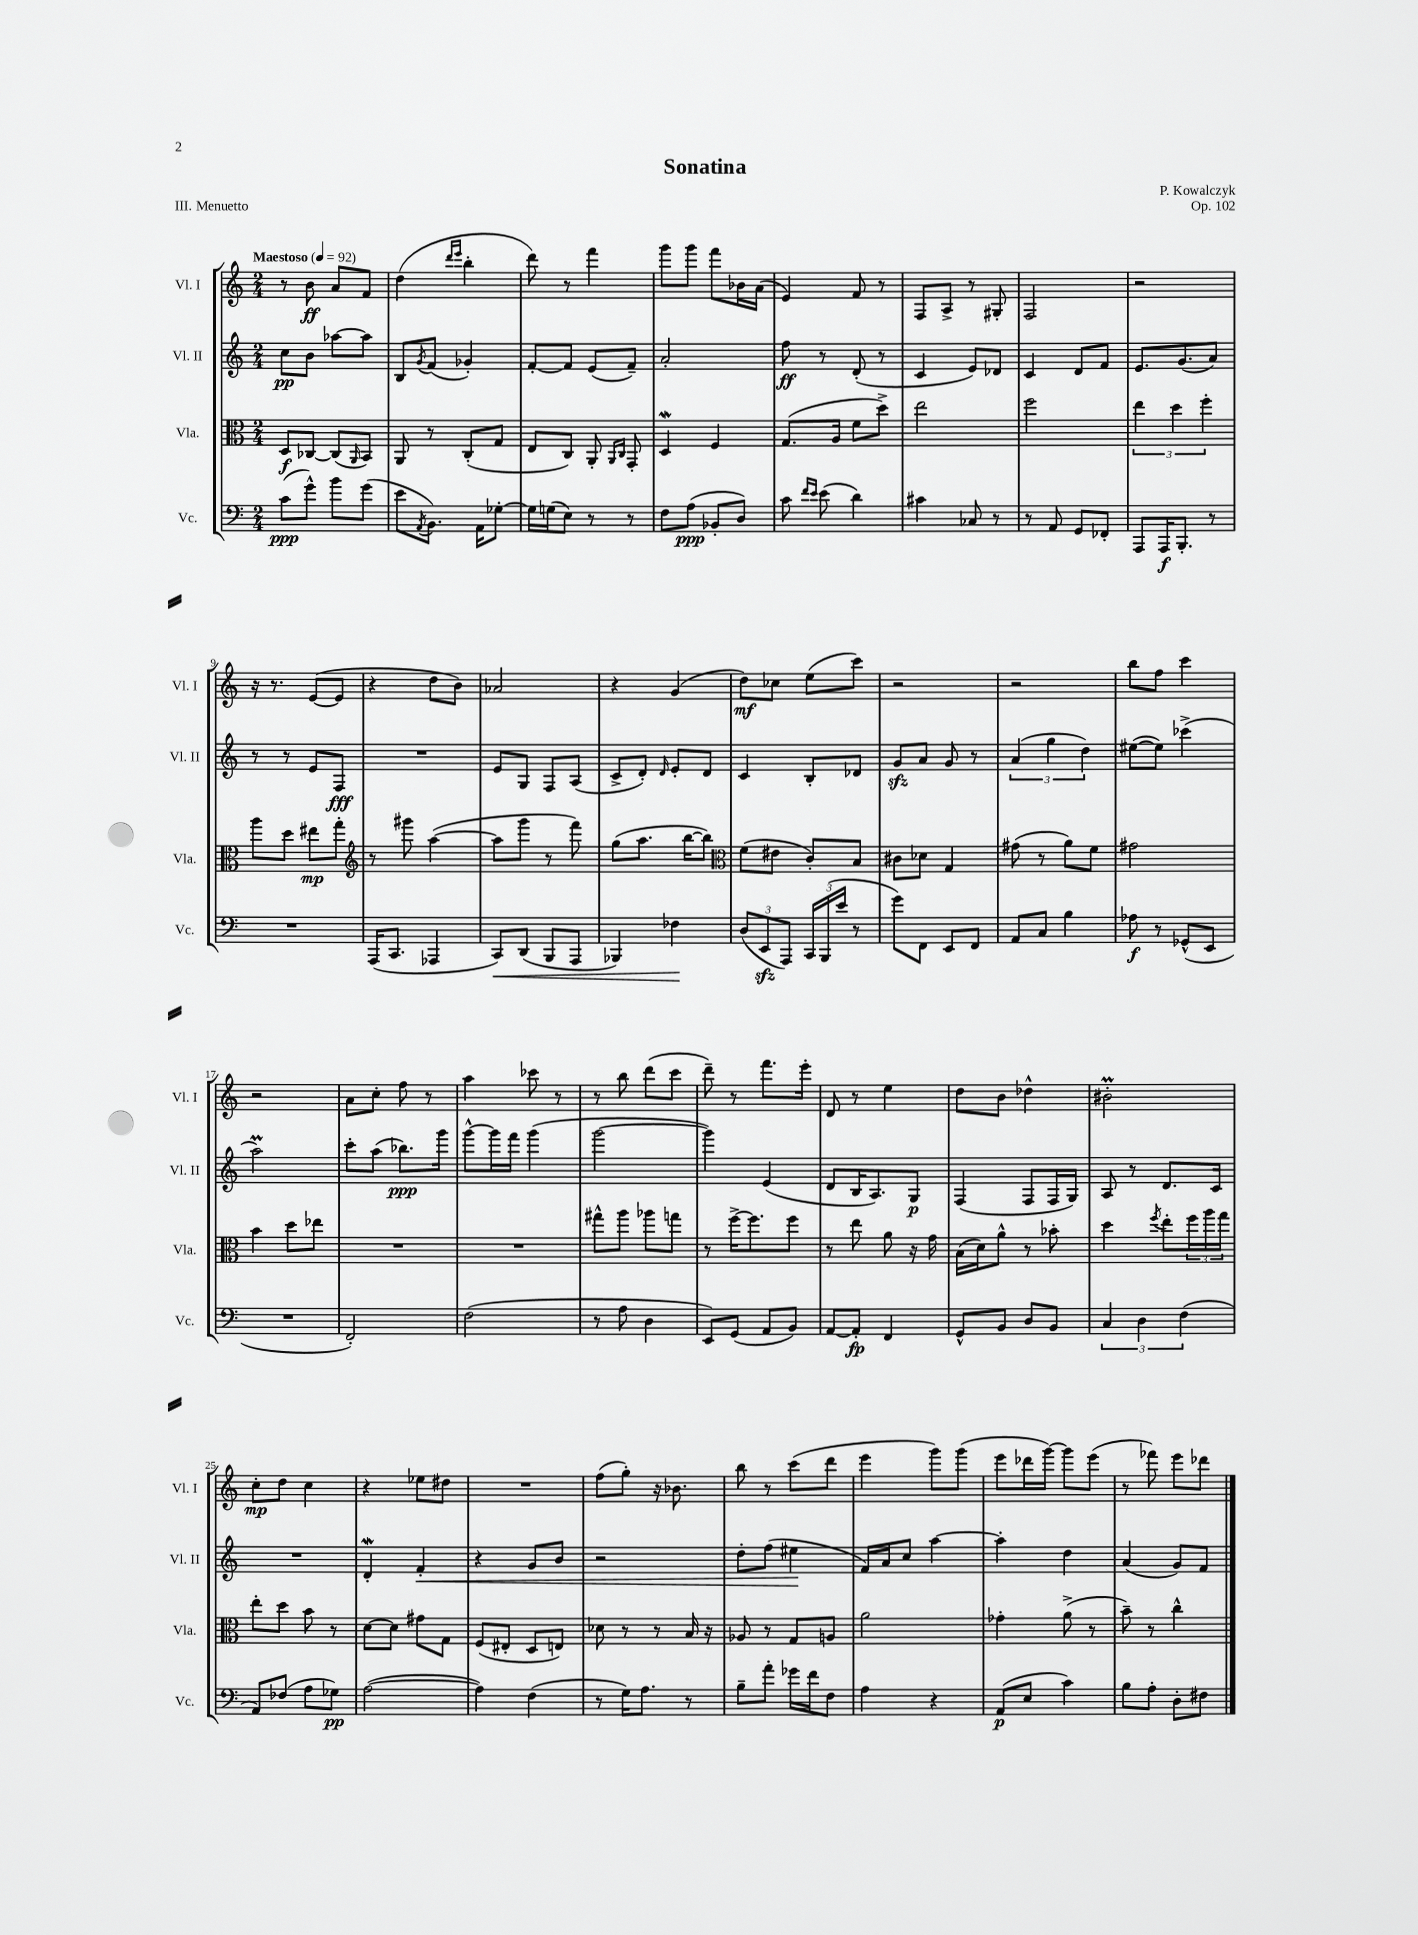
\header { title = "Sonatina" composer = "P. Kowalczyk" opus = "Op. 102" piece = "III. Menuetto" }
<<
\new StaffGroup <<
\new Staff = "s0" \with { instrumentName = "Vl. I" shortInstrumentName = "Vl. I" } {
    \clef treble \key c \major \numericTimeSignature \time 2/4 \tempo "Maestoso" 4 = 92
    r8 b'8\ff a'8 f'8 |
    d''4( \grace { d'''16 e'''16 } b''4-. |
    d'''8) r8 f'''4 |
    g'''8 g'''8 f'''8 bes'16 a'16( |
    e'4) f'8 r8 |
    f8 a8-> r8 gis8-. |
    f2 |
    r2 |
    r16 r8. e'8~( e'8 |
    r4 d''8 b'8) |
    aes'2 |
    r4 g'4( |
    d''8\mf) ces''8 e''8( c'''8) |
    r2 |
    r2 |
    b''8 f''8 c'''4 |
    r2 |
    a'8 c''8-. f''8 r8 |
    a''4 ces'''8 r8 |
    r8 b''8 d'''8( c'''8 |
    d'''8--) r8 f'''8. e'''16-. |
    d'8 r8 e''4 |
    d''8 b'8 des''4-^ |
    bis'2-.\prall |
    c''8-.\mp d''8 c''4 |
    r4 ees''8 dis''8 |
    R2 |
    f''8( g''8-.) r16 bes'8. |
    b''8 r8 c'''8( d'''8 |
    e'''4 g'''8) g'''8( |
    e'''8 des'''16 g'''16~) g'''8 e'''8( |
    r8 fes'''8) e'''8 des'''8 \bar "|." |
}
\new Staff = "s1" \with { instrumentName = "Vl. II" shortInstrumentName = "Vl. II" } {
    \clef treble \key c \major \numericTimeSignature \time 2/4
    c''8\pp b'8 aes''8~ aes''8 |
    b8 \acciaccatura { g'8 } f'8( ges'4-.) |
    f'8~-. f'8 e'8( f'8--) |
    a'2-. |
    f''8\ff r8 d'8-.( r8 |
    c'4 e'8) des'8 |
    c'4 d'8 f'8 |
    e'8. g'8.( a'8) |
    r8 r8 e'8 f8\fff |
    R2 |
    e'8 g8 f8 a8( |
    c'8-> d'8-.) \grace { d'16 } e'8-. d'8 |
    c'4 b8-. des'8 |
    g'8\sfz a'8 g'8 r8 |
    \tuplet 3/2 { a'4( g''4 d''4) } |
    eis''8~( eis''8) ces'''4->( |
    a''2\prall) |
    c'''8-. a''8( bes''8.\ppp) g'''16 |
    g'''8~-^ g'''16 f'''16 g'''4( |
    g'''2~ |
    g'''4) e'4( |
    d'8 b16 a8.) g8\p |
    f4( f8 f16 g16) |
    a8 r8 d'8. c'16 |
    R2 |
    d'4-.\mordent f'4-.\< |
    r4 g'8 b'8 |
    r2 |
    d''8-. f''8( eis''4\! |
    f'16) a'16 c''8 a''4~ |
    a''4-. d''4 |
    a'4( g'8) f'8 \bar "|." |
}
\new Staff = "s2" \with { instrumentName = "Vla." shortInstrumentName = "Vla." } {
    \clef alto \key c \major \numericTimeSignature \time 2/4
    d8\f ces8~ ces8( \grace { a,16 } b,8) |
    a,8 r8 c8-.( g8 |
    e8 c8) a,8-. \grace { a,16 c16 } g,8-. |
    d4\mordent f4 |
    g8.( a16 f'8 d''8->) |
    e''2 |
    f''2 |
    \tuplet 3/2 { e''4 d''4 f''4-. } |
    a''8 d''8 eis''8\mp g''8-. |
    \clef treble r8 gis'''8 a''4~( |
    a''8 g'''8 r8 f'''8) |
    g''8( a''8. b''16~ b''8) |
    \clef alto f'8( eis'8 c'8-.) b8 |
    cis'8 des'8 g4 |
    gis'8( r8 a'8) f'8 |
    gis'2 |
    b'4 d''8 ees''8 |
    R2 |
    R2 |
    gis''8-^ a''8 aes''8 g''8 |
    r8 f''16~-> f''8. f''8 |
    r8 e''8 a'8 r16 g'16 |
    b16( d'16) a'8-^ r8 bes'8-. |
    d''4 \acciaccatura { f''8 } e''8-. \tuplet 3/2 { f''16 a''16 g''16 } |
    e''8-. d''8 b'8 r8 |
    d'8~ d'8 gis'8 g8 |
    f8( eis8-. d8 e8) |
    des'8 r8 r8 b16 r16 |
    aes8 r8 g8 a8 |
    a'2 |
    ges'4-. a'8->( r8 |
    b'8--) r8 c''4-^ \bar "|." |
}
\new Staff = "s3" \with { instrumentName = "Vc." shortInstrumentName = "Vc." } {
    \clef bass \key c \major \numericTimeSignature \time 2/4
    c'8\ppp( g'8-^) b'8 g'8( |
    e'8 \acciaccatura { a,8 } b,8.) a,16 ges8~-. |
    ges16 g16( e8) r8 r8 |
    f8 a8\ppp( bes,8-. d8) |
    c'8 \grace { f'16 e'16 } e'8( d'4) |
    cis'4 ces8 r8 |
    r8 a,8 g,8 fes,8-. |
    a,,8 a,,16\f b,,8.-. r8 |
    R2 |
    a,,16( c,8. aes,,4 |
    c,8\<) d,8( b,,8 a,,8 |
    bes,,4) fes4\! |
    \tuplet 3/2 { d8( e,8\sfz a,,8) } \tuplet 3/2 { c,16 b,,16( e'16 } r8 |
    g'8) f,8 e,8 f,8 |
    a,8 c8 b4 |
    aes8\f r8 ges,8-^( e,8 |
    R2 |
    f,2-.) |
    f2( |
    r8 a8 d4 |
    e,8) g,8( a,8 b,8) |
    a,8~ a,8-.\fp f,4 |
    g,8-^ b,8 d8 b,8 |
    \tuplet 3/2 { c4 d4 f4( } |
    a,8) fes8( a8 ges8\pp) |
    a2~( |
    a4) f4( |
    r8 g16) a8. r8 |
    b8-- a'8-. ges'16 f'16 f8 |
    a4 r4 |
    a,8\p( e8 c'4) |
    b8 a8-. d8-. fis8 \bar "|." |
}
>>
>>
